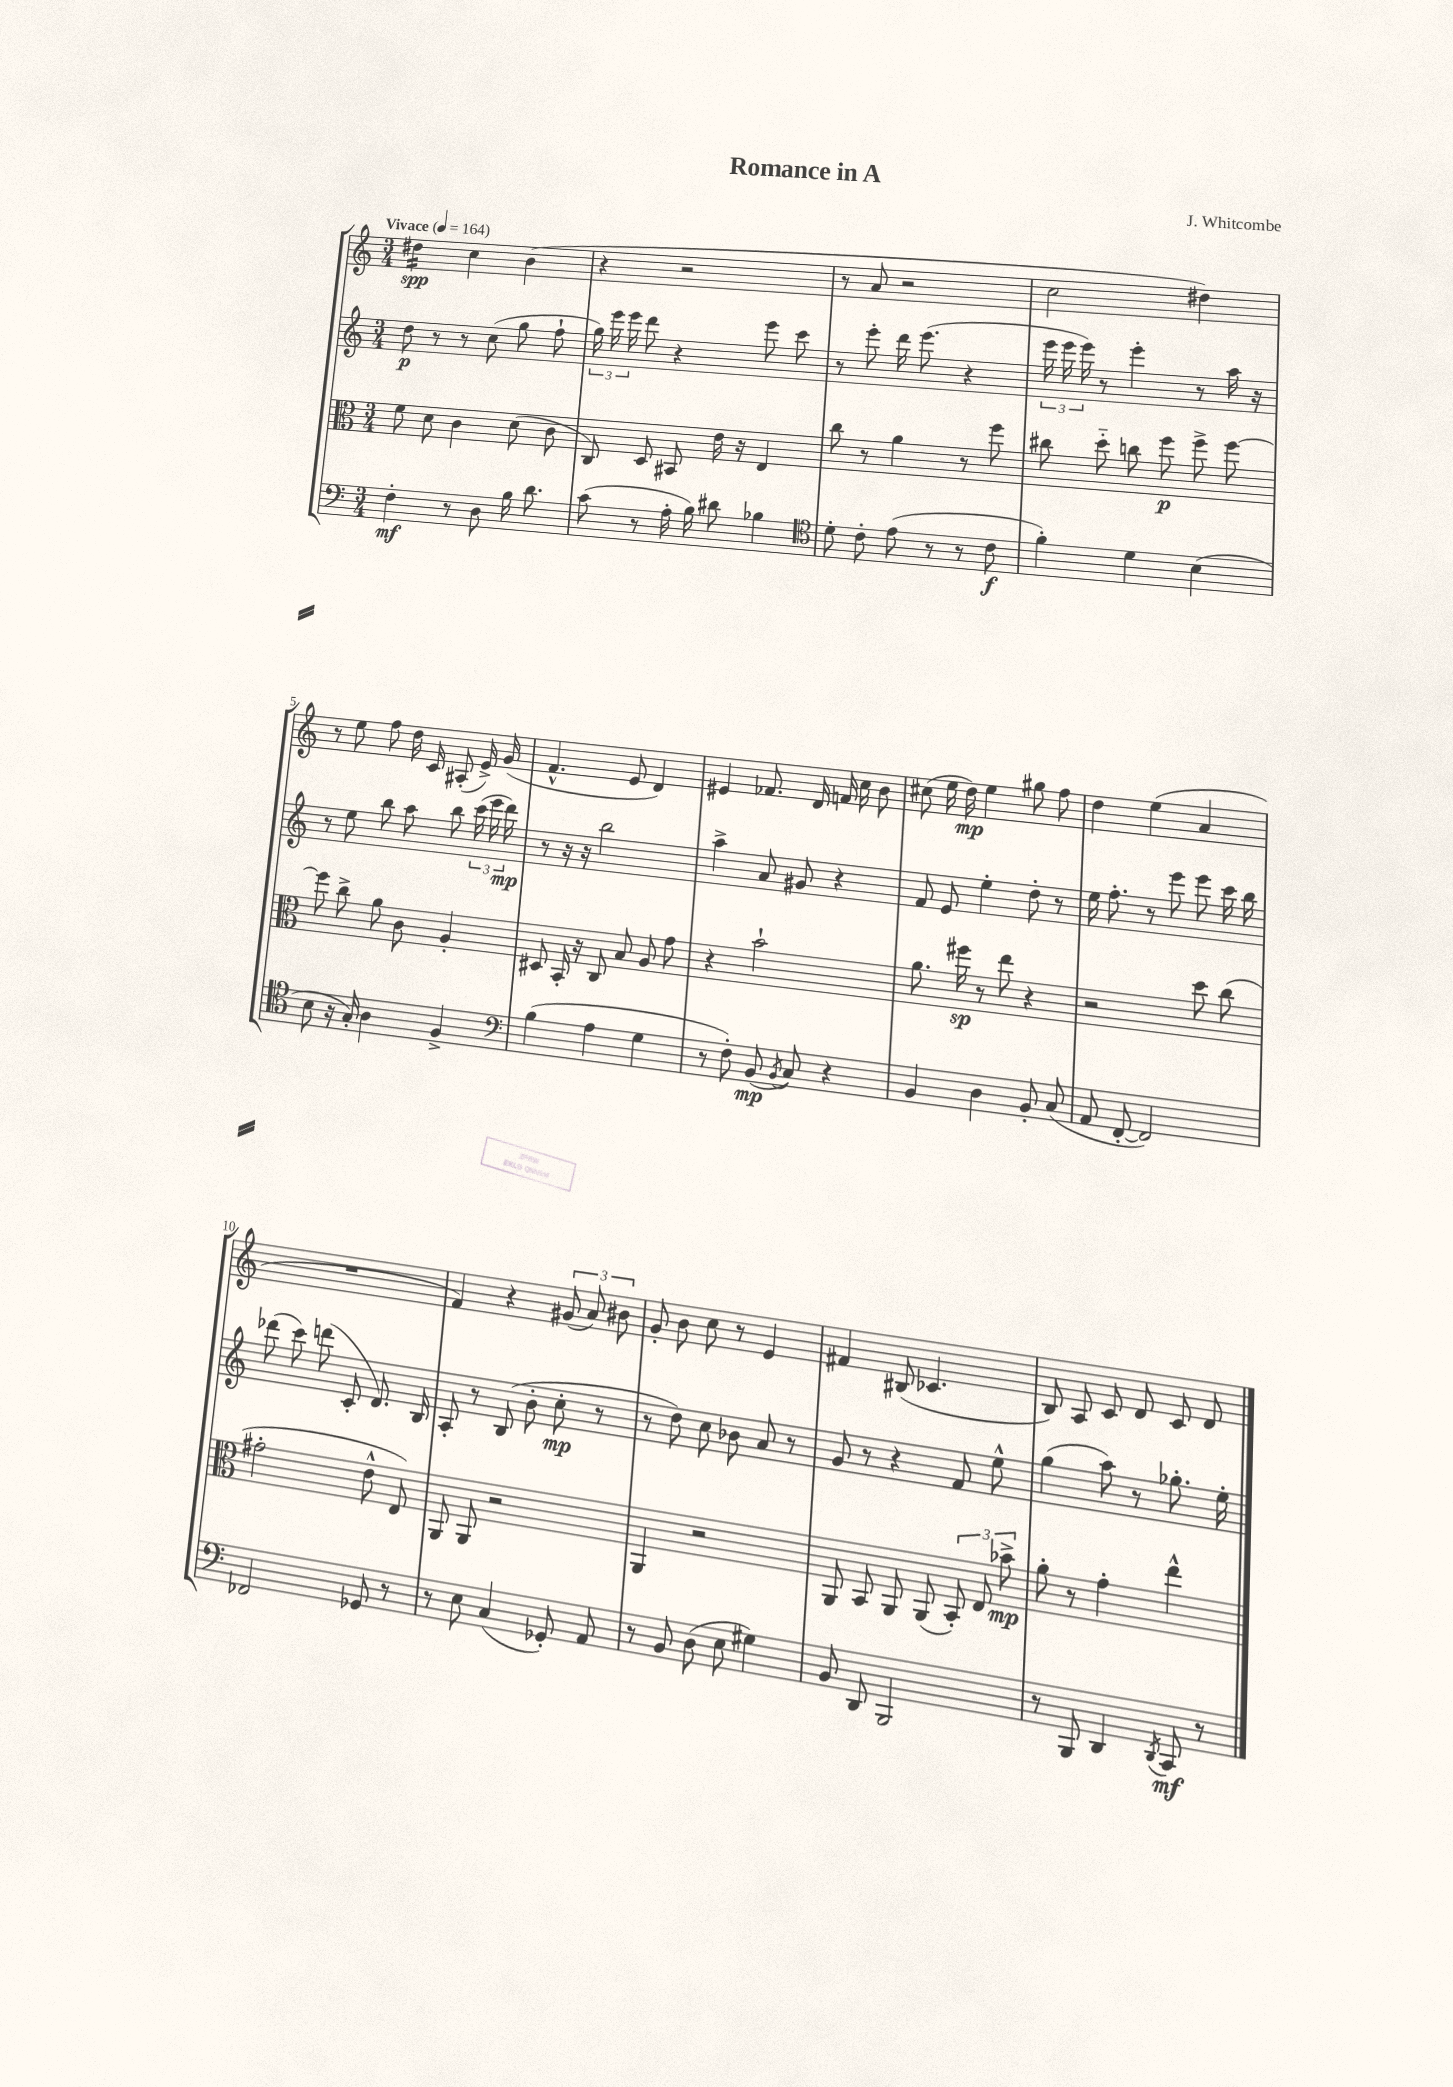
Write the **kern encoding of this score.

**kern	**kern	**kern	**kern
*staff4	*staff3	*staff2	*staff1
*clefF4	*clefC3	*clefG2	*clefG2
*k[]	*k[]	*k[]	*k[]
*M3/4	*M3/4	*M3/4	*M3/4
*MM164	*MM164	*MM164	*MM164
4F'\	8f\	8dd\	4dd#\
.	8d\	8r	.
8r	4c\	8r	4cc\
8D\	.	(8cc\	.
16B\	(8d\	8gg\	(4b\
8.d\	.	.	.
.	8c\	8ff`\	.
=	=	=	=
(8c\	8C/)	24gg\)	4r
.	.	24eee\	.
.	.	24eee\	.
8r	8D/	8ddd\	.
16A'\	8BB#/	4r	2r
16B\)	.	.	.
8d#\	16e\	.	.
.	16r	.	.
4B-\	4E/	8eee\	.
.	.	8ccc\	.
=	=	=	=
*clefC4	*	*	*
8d'\	8cc\	8r	8r
8c'\	8r	8eee'\	8a/
(8e\	4a\	16ddd\	2r
.	.	(8.eee\	.
8r	.	.	.
8r	8r	4r	.
8c\	8ff\	.	.
=	=	=	=
4f'\)	8cc#\	24eee\	2cc\
.	.	24eee\	.
.	.	24eee\)	.
.	8dd'~\	8r	.
4d\	8cc\	4eee'\	.
.	8ff\	.	.
(4B\	8ff^\	8r	4dd#\)
.	[8ff\	16aa\	.
.	.	16r	.
=	=	=	=
8B\	8ff\]	8r	8r
16r	8cc^\	8ee\	8ee\
16G'/)	.	.	.
4A\	8a\	8bb\	8ff\
.	8c\	8aa\	16dd\
.	.	.	16c/
4F^/	4A'/	8bb\	(8A#'/
.	.	(24ccc\	16e^/)
.	.	24eee\	.
.	.	.	(16g/
.	.	24ddd\)	.
=	=	=	=
*clefF4	*	*	*
(4B\	8D#/	8r	4.f^^/
.	16BB'/	16r	.
.	16r	16r	.
4A\	8C/	2bb\	.
.	8B/	.	8e/
4G\	8A/	.	4d/)
.	8g\	.	.
=	=	=	=
8r	4r	4aa^\	4e#/
8F'\)	.	.	.
(8BB/	2b`\	8a/	8.f-/
8qBB/	.	.	.
8C/)	.	8g#/	.
.	.	.	16d/
4r	.	4r	16f/
.	.	.	16cc\
.	.	.	8b\
=	=	=	=
4BB/	8.a\	8f/	(8cc#\
.	.	8e/	16ee\
.	16ff#\	.	16dd\)
4D\	8r	4ee'\	4ee\
.	8ee\	.	.
8BB'/	4r	8dd'\	8gg#\
(8C/	.	8r	8ff\
=	=	=	=
8AA/	2r	16ee\	4dd\
.	.	8.ff'\	.
[8FF'/	.	.	.
2FF/])	.	8r	(4ee\
.	.	8eee\	.
.	8dd\	8eee\	4a/
.	(8cc\	16ccc\	.
.	.	16bb\	.
=	=	=	=
2FF-/	2g#'\	(8ddd-\	2.r
.	.	8ccc\)	.
.	.	(8ddd\	.
.	.	8c'/	.
8GG-/	8e^^\	8.d/)	.
8r	8E/)	.	.
.	.	16B/	.
=	=	=	=
8r	8AA/	8A'/	4f/)
8E\	8AA/	8r	.
(4C/	2r	(8B/	4r
.	.	8b'\	.
8GG-'/)	.	8cc'\	(12g#/
.	.	.	12a/)
8AA/	.	8r	.
.	.	.	12b#\
=	=	=	=
8r	4AA/	8r	8g'/
8BB/	.	8dd\)	8b\
(8D\	2r	8cc\	8cc\
8E\	.	8b-\	8r
4G#\)	.	8a/	4e/
.	.	8r	.
=	=	=	=
8BB/	8AA/	8g/	4f#/
8DD/	8BB/	8r	.
2BBB/	8AA/	4r	(8B#/
.	(8AA/	.	4.c-/
.	12BB'/)	8f/	.
.	12E/	.	.
.	.	8ee^^\	.
.	12b-^\	.	.
=	=	=	=
8r	8a'\	(4gg\	8B/)
8BBB/	8r	.	8A/
4DD/	4g'\	8aa\)	8c/
.	.	8r	8d/
8qDD/	.	.	.
8CC/	4ee^^\	8.gg-'\	8c/
8r	.	.	8d/
.	.	16ee'\	.
==	==	==	==
*-	*-	*-	*-
